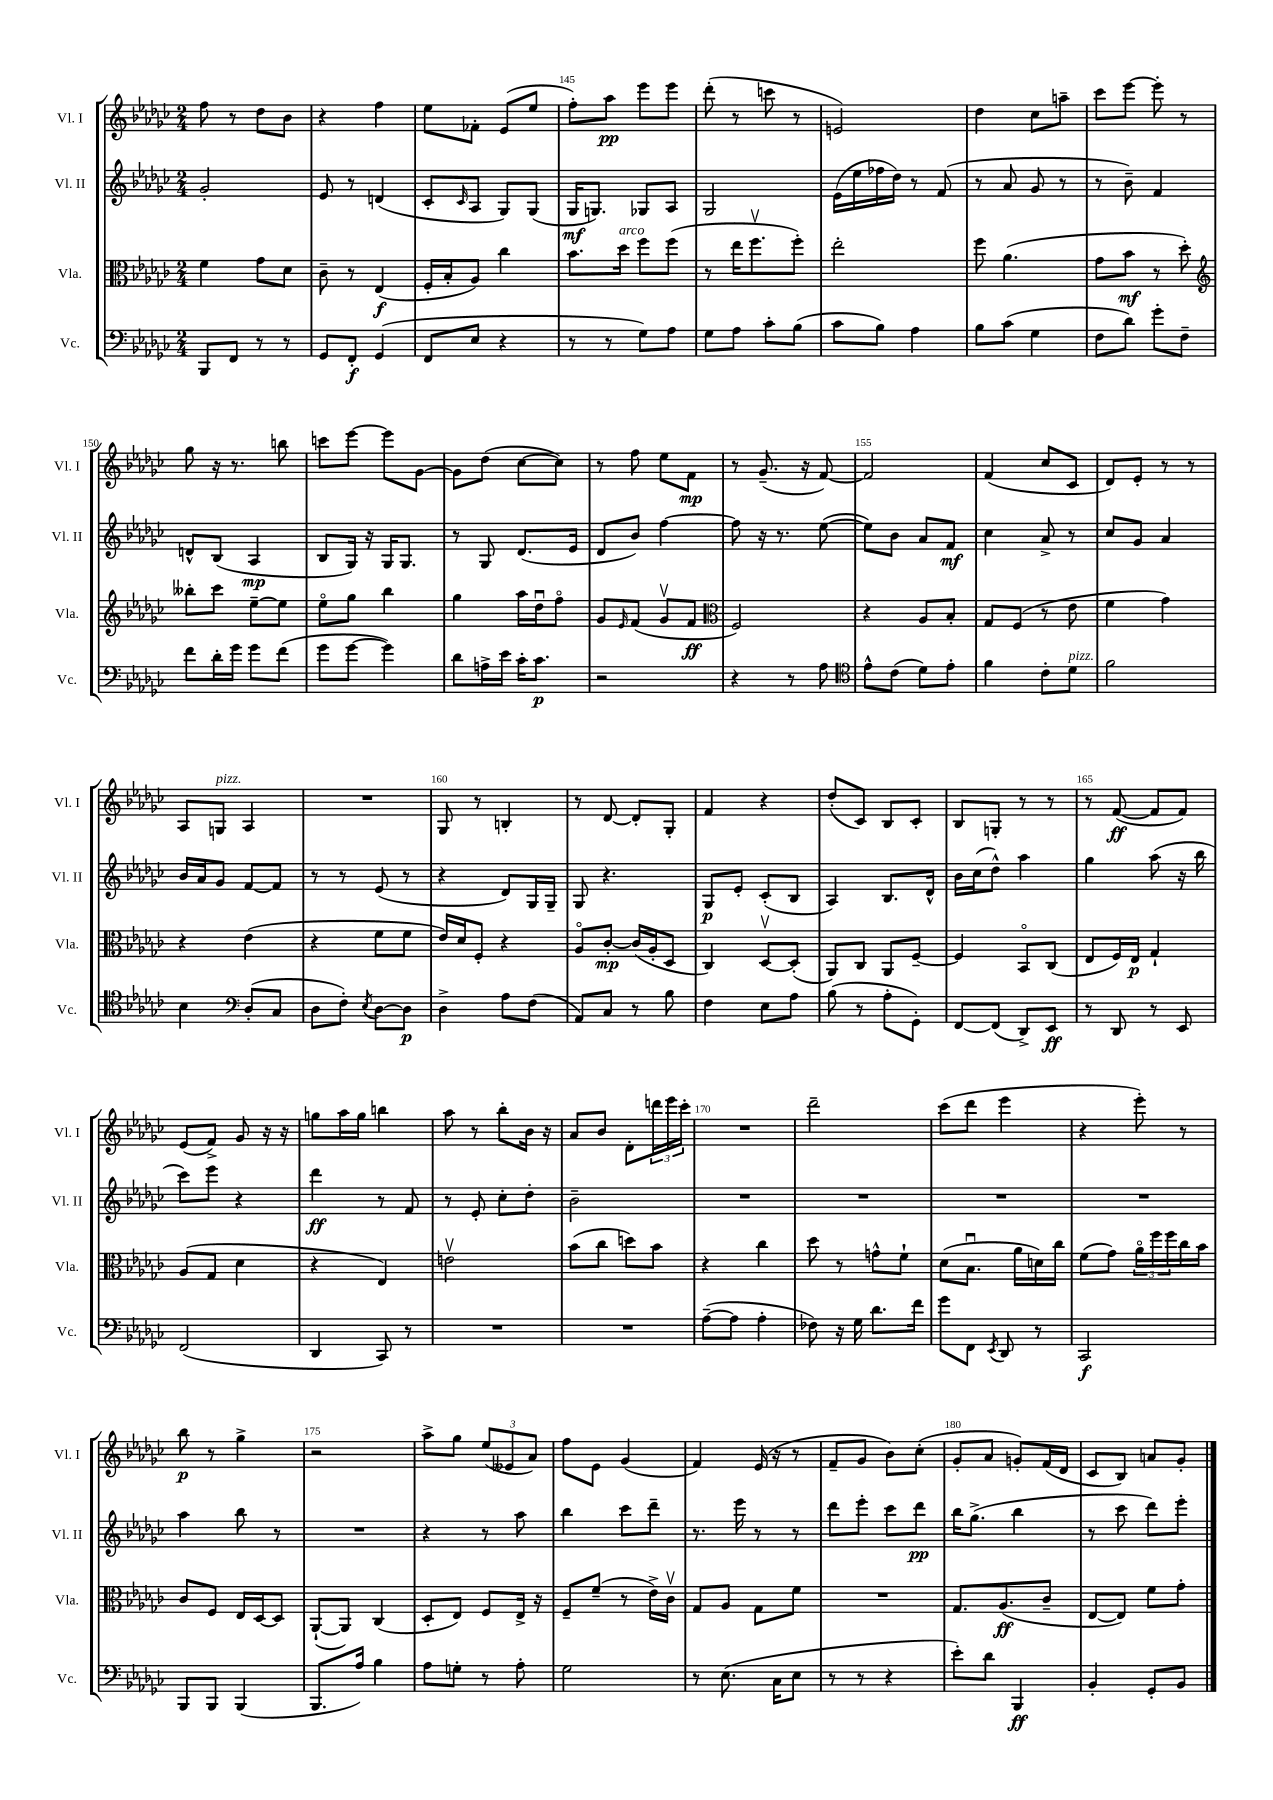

**kern	**kern	**kern	**kern
*staff4	*staff3	*staff2	*staff1
*clefF4	*clefC3	*clefG2	*clefG2
*k[b-e-a-d-g-c-]	*k[b-e-a-d-g-c-]	*k[b-e-a-d-g-c-]	*k[b-e-a-d-g-c-]
*M2/4	*M2/4	*M2/4	*M2/4
8BBB-	4f	2g-'	8ff
8FF	.	.	8r
8r	8g-	.	8dd-
8r	8d-	.	8b-
=	=	=	=
8GG-	8c-~	8e-	4r
8FF'	8r	8r	.
(4GG-	(4E-	(4d	4ff
=	=	=	=
8FF	16F'	8c-'	8ee-
.	16B-'	.	.
.	.	16qqc-	.
8E-	8A-)	8A-	8f-'
4r	4cc-	8G-)	(8e-
.	.	(8G-	8ee-
=	=	=	=
8r	8.b-	16G-	8ff')
.	.	8.G)	.
8r	.	.	8aa-
.	16dd-	.	.
8G-)	8ff	8G-	8eee-
8A-	(8ff	8A-	8eee-
=	=	=	=
8G-	8r	2G-	(8ddd-'
8A-	16ee-	.	8r
.	8.ffv	.	.
8c-'	.	.	8ccc
(8B-	8ff')	.	8r
=	=	=	=
8c-	2ee-'	(16e-	2e)
.	.	16ee-	.
8B-)	.	16ff-	.
.	.	16dd-)	.
4A-	.	8r	.
.	.	(8f	.
=	=	=	=
8B-	8ff	8r	4dd-
(8c-	(4.a-	8a-	.
4G-	.	8g-	8cc-
.	.	8r	8aa~
=	=	=	=
8F	8g-	8r	8ccc-
8d-)	8b-	8b-~)	[8eee-
8g-'	8r	4f	8eee-']
8F~	8dd-')	.	8r
=	=	=	=
*	*clefG2	*	*
8f	8bb--'	8d^^	8gg-
16d-'	8ccc-	(8B-	16r
16g-	.	.	8.r
8g-	[8ee-~	4A-	.
(8f	8ee-]	.	8bb
=	=	=	=
8g-	8ee-o	8B-	8ccc
[8g-	8gg-	16G-)	[8eee-
.	.	16r	.
4g-])	4bb-	16G-	8eee-]
.	.	8.G-	.
.	.	.	[8g-
=	=	=	=
8d-	4gg-	8r	8g-]
16A^	.	8G-	(8dd-
16e-	.	.	.
16c-'	16aa-	(8.d-	[8cc-
8.c-	16dd-u	.	.
.	8ffo	.	8cc-])
.	.	16e-	.
=	=	=	=
2r	8g-	8d-	8r
.	16qqe-	.	.
.	(8f	8b-)	8ff
.	8g-v	[4ff	8ee-
.	8f	.	8f
=	=	=	=
*	*clefC3	*	*
4r	2F)	8ff]	8r
.	.	16r	(8.g-~
.	.	8.r	.
8r	.	.	.
.	.	.	16r
8A-	.	([8ee-	[8f)
=	=	=	=
*clefC4	*	*	*
8e-^^	4r	8ee-])	2f]
(8c-	.	8b-	.
8d-)	8A-	8a-	.
8e-'	8B-'	8f	.
=	=	=	=
4f	8G-	4cc-	(4f
.	(8F	.	.
8c-'	8r	8a-^	8cc-
8d-	8e-	8r	8c-
=	=	=	=
2f	4f	8cc-	8d-)
.	.	8g-	8e-'
.	4g-)	4a-	8r
.	.	.	8r
=	=	=	=
4B-	4r	16b-	8A-
.	.	16a-	.
.	.	8g-	8G
*clefF4	*	*	*
(8D-'	(4e-	[8f	4A-
8C-	.	8f]	.
=	=	=	=
8D-	4r	8r	2r
8F')	.	8r	.
8qE-	.	.	.
[8D-	8f	(8e-	.
8D-]	8f	8r	.
=	=	=	=
4D-^	16e-)	4r	8G-
.	16d-	.	.
.	8F'	.	8r
8A-	4r	8d-)	4B'
(8F	.	16G-	.
.	.	16G-~	.
=	=	=	=
8AA-)	8A-o	8G-	8r
8C-	[8c-'	4.r	[8d-
8r	(16c-]	.	8d-']
.	16A-'	.	.
8B-	8D-	.	8G-'
=	=	=	=
4F	4C-)	8G-	4f
.	.	8e-'	.
8E-	[8D-v	(8c-'	4r
8A-	(8D-']	8B-	.
=	=	=	=
(8B-	8AA-)	4A-)	(8dd-'
8r	8C-	.	8c-)
8A-'	8AA-	8.B-	8B-
8GG-')	[8F~	.	8c-'
.	.	16d-^^	.
=	=	=	=
[8FF	4F]	16b-	8B-
.	.	(16cc-	.
(8FF]	.	8dd-^^)	8G'
8DD-^)	8BB-o	4aa-	8r
8EE-	(8C-	.	8r
=	=	=	=
8r	8E-	4gg-	8r
8DD-	16F)	.	([8f
.	16E-	.	.
8r	4G-`	(8aa-	8f]
8EE-	.	16r	8f)
.	.	16bb-	.
=	=	=	=
(2FF	(8A-	8ccc-)	(8e-
.	8G-	8eee-	8f^)
.	4d-	4r	8g-
.	.	.	16r
.	.	.	16r
=	=	=	=
4DD-	4r	4ddd-	8gg
.	.	.	16aa-
.	.	.	16gg
8CC-)	4E-)	8r	4bb
8r	.	8f	.
=	=	=	=
2r	2ev	8r	8aa-
.	.	8e-'	8r
.	.	8cc-'	8bb-'
.	.	8dd-'	16b-
.	.	.	16r
=	=	=	=
2r	(8b-	2b-~	8a-
.	8cc-	.	8b-
.	8dd)	.	8d-'
.	8b-	.	24ddd
.	.	.	24eee-
.	.	.	24ccc-'
=	=	=	=
([8A-~	4r	2r	2r
8A-]	.	.	.
4A-'	4cc-	.	.
=	=	=	=
8F-)	8dd-	2r	2ddd-~
16r	8r	.	.
16G-	.	.	.
8.d-	8g^^	.	.
.	8f`	.	.
16f	.	.	.
=	=	=	=
8g-	(8d-	2r	(8ccc-
8FF	8.B-u	.	8ddd-
8qEE-	.	.	.
8DD-	.	.	4eee-
.	16a-	.	.
8r	16d)	.	.
.	16cc-	.	.
=	=	=	=
2CC-	(8f	2r	4r
.	8g-)	.	.
.	24a-o	.	8eee-')
.	24ff	.	.
.	24ff	.	.
.	16cc-	.	8r
.	16b-	.	.
=	=	=	=
8BBB-	8c-	4aa-	8bb-
8BBB-	8F	.	8r
(4BBB-	16E-	8bb-	4gg-^
.	[16D-	.	.
.	8D-]	8r	.
=	=	=	=
8.BBB-	([8AA-`	2r	2r
.	8AA-])	.	.
16A-)	.	.	.
4B-	(4C-	.	.
=	=	=	=
8A-	8D-'	4r	8aa-^
8G'	8E-)	.	8gg-
8r	8F	8r	(12ee-
.	.	.	12e--
8A-'	16E-^	8aa-	.
.	.	.	12a-)
.	16r	.	.
=	=	=	=
2G-	8F~	4bb-	8ff
.	(8f~	.	8e-
.	8r	8ccc-	(4g-
.	16e-^)	8ddd-~	.
.	16c-v	.	.
=	=	=	=
8r	8G-	8.r	4f)
(8.E-	8A-	.	.
.	.	16eee-	.
.	8G-	8r	(16e-
16C-	.	.	16r
8E-	8f	8r	8r
=	=	=	=
8r	2r	8ddd-	8f~
8r	.	8eee-'	8g-
4r	.	8ccc-	8b-)
.	.	8ddd-	(8cc-'
=	=	=	=
8e-')	8.G-	16bb-	8g-'
.	.	(8.gg-^	.
8d-	.	.	8a-
.	(8.A-	.	.
4BBB-	.	4bb-	8g')
.	8c-~	.	(16f
.	.	.	16d-
=	=	=	=
4BB-'	[8E-	8r	8c-
.	8E-])	8ccc-	8B-)
8GG-'	8f	8ddd-)	8a
8BB-	8g-'	8eee-'	8g-'
==	==	==	==
*-	*-	*-	*-
